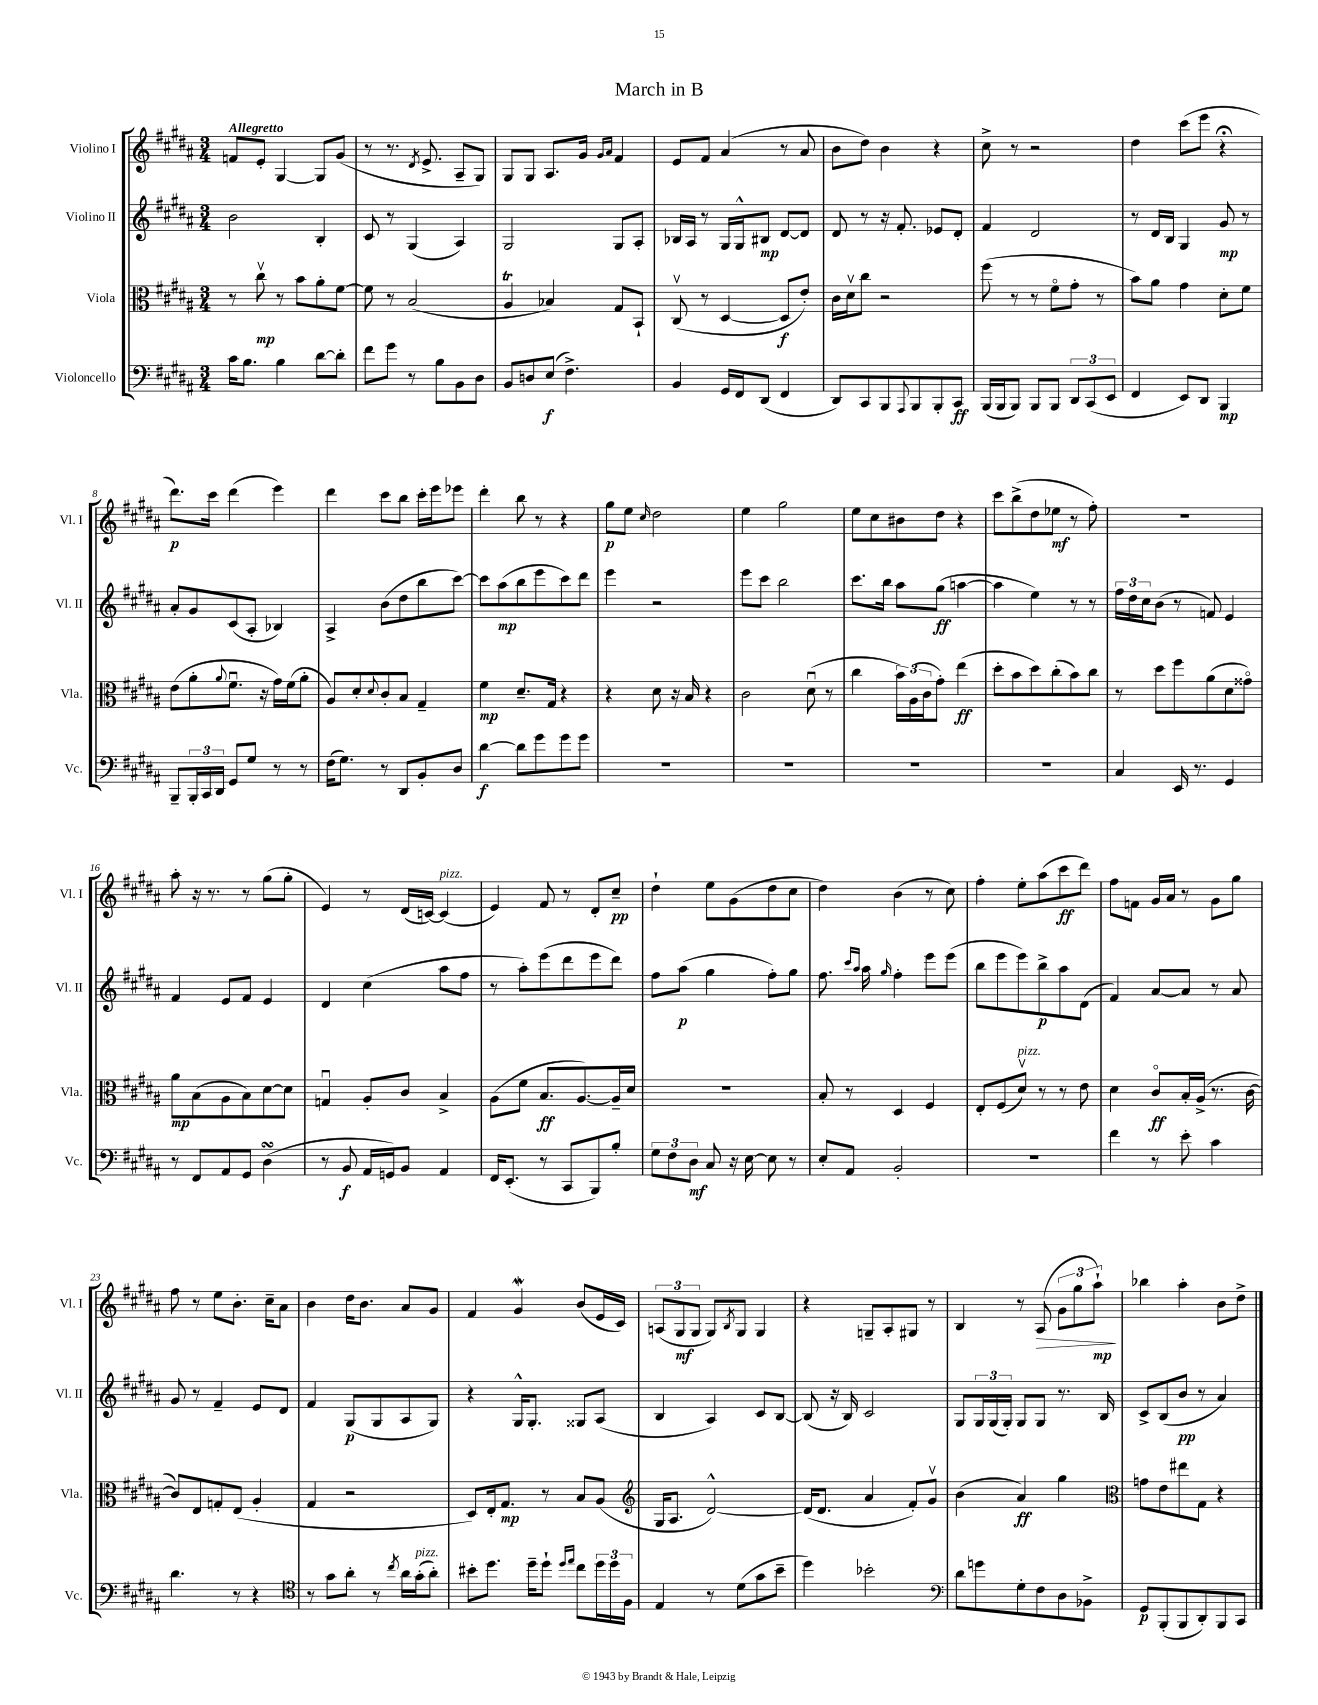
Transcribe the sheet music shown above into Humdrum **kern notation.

**kern	**dynam	**kern	**dynam	**kern	**dynam	**kern	**dynam
*part4	*part4	*part3	*part3	*part2	*part2	*part1	*part1
*staff4	*staff4	*staff3	*staff3	*staff2	*staff2	*staff1	*staff1
*I"Violoncello	*	*I"Viola	*	*I"Violino II	*	*I"Violino I	*
*I'Vc.	*	*I'Vla.	*	*I'Vl. II	*	*I'Vl. I	*
*clefF4	*	*clefC3	*	*clefG2	*	*clefG2	*
*k[f#c#g#d#a#]	*	*k[f#c#g#d#a#]	*	*k[f#c#g#d#a#]	*	*k[f#c#g#d#a#]	*
*M3/4	*	*M3/4	*	*M3/4	*	*M3/4	*
=1	=1	=1	=1	=1	=1	=1	=1
!	!	!	!	!	!	!LO:TX:a:B:t=Allegretto	!
16c#\KL	.	8r	.	2b\	.	8fn/L	.
8.B\J	.	.	.	.	.	.	.
.	.	8cc#v\	mp	.	.	8e'/J	.
4B\	.	8r	.	.	.	[4G#/	.
.	.	8b\L	.	.	.	.	.
[8d#\L	.	8a#'\	.	4B'/	.	8G#/L]	.
8d#'\J]	.	[8f#\J	.	.	.	(8g#/J	.
=2	=2	=2	=2	=2	=2	=2	=2
8f#\L	.	8f#\]	.	8c#/	.	8r	.
8g#\J	.	8r	.	8r	.	8.r	.
8r	.	(2B/	.	(4G#/	.	.	.
.	.	.	.	.	.	8qd#/	.
.	.	.	.	.	.	8.e^/	.
8B\L	.	.	.	.	.	.	.
8BB\	.	.	.	4A#/)	.	8A#~/L	.
8D#\J	.	.	.	.	.	8G#/J)	.
=3	=3	=3	=3	=3	=3	=3	=3
8BB/L	.	4A#t/	.	2G#/	.	8G#/L	.
8Dn/	.	.	.	.	.	8G#/J	.
(8E/J	f	4B-X/)	.	.	.	8.A#/L	.
4.F#^\)	.	.	.	.	.	.	.
.	.	.	.	.	.	16g#/Jk	.
.	.	.	.	.	.	16qqg#/LL	.
.	.	.	.	.	.	16qqa#/JJ	.
.	.	8G#/L	.	8G#/L	.	4f#/	.
.	.	8BB`/J	.	8A#'/J	.	.	.
=4	=4	=4	=4	=4	=4	=4	=4
4BB/	.	(8C#v/	.	16B-X/LL	.	8e/L	.
.	.	.	.	16A#/JJ	.	.	.
.	.	8r	.	8r	.	8f#/J	.
16GG#/LL	.	[4D#/	.	16G#/LL	.	(4a#/	.
16FF#/J	.	.	.	16G#^^/J	.	.	.
(8DD#/J	.	.	.	8B#X/J	mp	.	.
4FF#/	.	8D#/L]	f	[8d#/L	.	8r	.
.	.	8e'/J)	.	8d#/J]	.	8a#/	.
=5	=5	=5	=5	=5	=5	=5	=5
8DD#/L)	.	16c#\LL	.	8d#/	.	8b\L	.
.	.	16d#v\J	.	.	.	.	.
8CC#/	.	8cc#\J	.	8r	.	8dd#\J)	.
8BBB/	.	2r	.	16r	.	4b\	.
.	.	.	.	8.f#'/	.	.	.
8qqAAA#/	.	.	.	.	.	.	.
8BBB/	.	.	.	.	.	.	.
8BBB'/	.	.	.	8e-X/L	.	4r	.
8CC#/J	ff	.	.	8d#'/J	.	.	.
=6	=6	=6	=6	=6	=6	=6	=6
(16BBB/LL	.	(8ff#\	.	4f#/	.	8cc#^\	.
16BBB/J	.	.	.	.	.	.	.
8BBB/J)	.	8r	.	.	.	8r	.
8BBB/L	.	8r	.	2d#/	.	2r	.
8BBB/J	.	8f#\L	.	.	.	.	.
12DD#/L	.	8g#'\J	.	.	.	.	.
(12CC#/	.	.	.	.	.	.	.
.	.	8r	.	.	.	.	.
12EE/J	.	.	.	.	.	.	.
=7	=7	=7	=7	=7	=7	=7	=7
4FF#/	.	8b\L)	.	8r	.	4dd#\	.
.	.	8a#\J	.	16d#/LL	.	.	.
.	.	.	.	16B/JJ	.	.	.
8EE/L)	.	4g#\	.	4G#/	.	(8ccc#\L	.
8DD#/J	.	.	.	.	.	8eee\J	.
4BBB/	mp	8d#'\L	.	8g#/	mp	4r;<	.
.	.	8f#\J	.	8r	.	.	.
!!LO:LB:g=z
=8	=8	=8	=8	=8	=8	=8	=8
8BBB~/L	.	(8e\L	.	8a#'/L	.	8.ddd#\L)	p
24BBB'/L	.	8a#'\	.	8g#/	.	.	.
24CC#/	.	.	.	.	.	.	.
.	.	.	.	.	.	16ccc#\Jk	.
24DD#/JJ	.	.	.	.	.	.	.
.	.	8qqa#/	.	.	.	.	.
8GG#/L	.	8.f#u\J	.	(8c#/	.	(4ddd#\	.
8G#/J	.	.	.	8A#'/J	.	.	.
.	.	16r	.	.	.	.	.
8r	.	16g#\LL)	.	4B-X/)	.	4eee\)	.
.	.	(16f#\J	.	.	.	.	.
8r	.	8a#'\J	.	.	.	.	.
=9	=9	=9	=9	=9	=9	=9	=9
(16F#\KL	.	8A#/L)	.	4A#^/	.	4ddd#\	.
8.G#\J)	.	.	.	.	.	.	.
.	.	8d#'/	.	.	.	.	.
.	.	8qqd#/	.	.	.	.	.
8r	.	8c#'/	.	(8b\L	.	8ccc#\L	.
8DD#/L	.	8B/J	.	8dd#\	.	8bb\J	.
8BB'/	.	4G#~/	.	8bb\	.	16ccc#'\LL	.
.	.	.	.	.	.	16eee\J	.
8D#/J	.	.	.	[8ccc#\J)	.	8eee-X\J	.
=10	=10	=10	=10	=10	=10	=10	=10
[4d#\	f	4f#\	mp	8ccc#\L]	.	4ddd#'\	.
.	.	.	.	(8aa#\	mp	.	.
8d#\L]	.	8.d#~/L	.	8bb\	.	8bb\	.
8g#\	.	.	.	8eee\	.	8r	.
.	.	16G#/Jk	.	.	.	.	.
8g#\	.	4r	.	8ccc#\)	.	4r	.
8g#\J	.	.	.	8ddd#\J	.	.	.
=11	=11	=11	=11	=11	=11	=11	=11
2.r	.	4r	.	4eee\	.	8gg#\L	p
.	.	.	.	.	.	8ee\J	.
.	.	.	.	.	.	16qqcc#/	.
.	.	8d#\	.	2r	.	2dd#\	.
.	.	16r	.	.	.	.	.
.	.	16B/	.	.	.	.	.
.	.	4r	.	.	.	.	.
=12	=12	=12	=12	=12	=12	=12	=12
2.r	.	2c#\	.	8eee\L	.	4ee\	.
.	.	.	.	8ccc#\J	.	.	.
.	.	.	.	2bb\	.	2gg#\	.
.	.	(8d#u\	.	.	.	.	.
.	.	8r	.	.	.	.	.
=13	=13	=13	=13	=13	=13	=13	=13
2.r	.	4cc#\	.	8.ccc#\L	.	8ee\L	.
.	.	.	.	.	.	8cc#\	.
.	.	.	.	16bb\Jk	.	.	.
.	.	24b\LL)	.	8aa#\L	.	8b#X\	.
.	.	(24A#\	.	.	.	.	.
.	.	24c#\J	.	.	.	.	.
.	.	8g#'\J)	.	(8gg#\J	ff	8dd#\J	.
.	.	(4ee\	ff	[4aan\	.	4r	.
=14	=14	=14	=14	=14	=14	=14	=14
2.r	.	8dd#'\L	.	4aa\]	.	8ccc#\L	.
.	.	8b\	.	.	.	(8bb^\	.
.	.	8dd#\)	.	4ee\)	.	8dd#\	.
.	.	(8cc#'\	.	.	.	8ee-X\J	mf
.	.	8b\)	.	8r	.	8r	.
.	.	8cc#\J	.	8r	.	8ff#'\)	.
=15	=15	=15	=15	=15	=15	=15	=15
4C#/	.	8r	.	24ff#\LL	.	2.r	.
.	.	.	.	24dd#\	.	.	.
.	.	.	.	24cc#\J	.	.	.
.	.	8dd#\L	.	(8b\J	.	.	.
16EE/	.	8ff#\	.	8r	.	.	.
8.r	.	.	.	.	.	.	.
.	.	(8a#\	.	8fn/)	.	.	.
4GG#/	.	8d#\	.	4e/	.	.	.
.	.	8g##X\J)	.	.	.	.	.
!!LO:LB:g=z
=16	=16	=16	=16	=16	=16	=16	=16
8r	.	8a#\L	mp	4f#/	.	8aa#'\	.
8FF#/L	.	(8B\	.	.	.	16r	.
.	.	.	.	.	.	8.r	.
8AA#/	.	8A#\	.	8e/L	.	.	.
8GG#/J	.	8B\)	.	8f#/J	.	8r	.
(4D#sSsS\	.	[8d#\	.	4e/	.	(8gg#\L	.
.	.	8d#\J]	.	.	.	8gg#'\J	.
=17	=17	=17	=17	=17	=17	=17	=17
8r	.	4Gnu/	.	4d#/	.	4e/)	.
8BB/	f	.	.	.	.	.	.
16AA#/LL	.	8A#'/L	.	(4cc#\	.	8r	.
16GGn/J)	.	.	.	.	.	.	.
8BB/J	.	8c#/J	.	.	.	(16d#/LL	.
.	.	.	.	.	.	[16cn/JJ)	.
!	!	!	!	!	!	!LO:TX:a:i:t=pizz.	!
4AA#/	.	4B^/	.	8aa#\L	.	(4c/]	.
.	.	.	.	8ff#\J	.	.	.
=18	=18	=18	=18	=18	=18	=18	=18
16FF#/KL	.	(8A#\L	.	8r	.	4e/)	.
(8.EE'/J	.	.	.	.	.	.	.
.	.	8f#\J	.	8aa#'\L)	.	.	.
8r	.	8.B/L	ff	(8eee\	.	8f#/	.
8CC#/L	.	.	.	8ddd#\	.	8r	.
.	.	[8.A#/)	.	.	.	.	.
8BBB/)	.	.	.	8eee\	.	8d#'/L	.
8B'/J	.	16A#~/L]	.	8ddd#\J)	.	8cc#~/J	pp
.	.	16d#/JJ	.	.	.	.	.
=19	=19	=19	=19	=19	=19	=19	=19
12G#\L	.	2.r	.	8ff#\L	.	4dd#`\	.
12F#\	.	.	.	.	.	.	.
.	.	.	.	(8aa#\J	p	.	.
12D#\J	mf	.	.	.	.	.	.
8C#/	.	.	.	4gg#\	.	8ee\L	.
16r	.	.	.	.	.	(8g#\	.
[16E\	.	.	.	.	.	.	.
8E\]	.	.	.	8ff#'\L)	.	8dd#\	.
8r	.	.	.	8gg#\J	.	8cc#\J	.
=20	=20	=20	=20	=20	=20	=20	=20
8E'/L	.	8B'/	.	8.ff#\	.	4dd#\)	.
8AA#/J	.	8r	.	.	.	.	.
.	.	.	.	16qqccc#/LL	.	.	.
.	.	.	.	16qqaa#/JJ	.	.	.
.	.	.	.	16aa#\	.	.	.
.	.	.	.	16qqgg#/	.	.	.
2BB'/	.	4D#/	.	4ff#'\	.	(4b\	.
.	.	4F#/	.	8eee\L	.	8r	.
.	.	.	.	(8eee\J	.	8cc#\)	.
=21	=21	=21	=21	=21	=21	=21	=21
2.r	.	8E'/L	.	8bb\L	.	4ff#'\	.
.	.	(8F#/	.	8eee\	.	.	.
!	!	!LO:TX:a:i:t=pizz.	!	!	!	!	!
.	.	8d#v/J)	.	8eee\)	.	8ee'\L	.
.	.	8r	.	8bb^\	p	(8aa#\	.
.	.	8r	.	8aa#\	.	8ccc#\	ff
.	.	8e\	.	(8d#\J	.	8ddd#\J)	.
=22	=22	=22	=22	=22	=22	=22	=22
4f#\	.	4d#\	.	4f#/)	.	8ff#\L	.
.	.	.	.	.	.	8fn\J	.
8r	.	8c#/L	ff	[8a#/L	.	16g#/LL	.
.	.	.	.	.	.	16a#/JJ	.
8e'\	.	16B'/L	.	8a#/J]	.	8r	.
.	.	(16A#^/JJ	.	.	.	.	.
4c#\	.	8.r	.	8r	.	8g#\L	.
.	.	.	.	8a#/	.	8gg#\J	.
.	.	[16c#\	.	.	.	.	.
!!LO:LB:g=z
=23	=23	=23	=23	=23	=23	=23	=23
4.d#\	.	8c#/L])	.	8g#/	.	8ff#\	.
.	.	8E/	.	8r	.	8r	.
.	.	8Gn'/	.	4f#~/	.	8ee\L	.
8r	.	(8E/J	.	.	.	8.b'\J	.
4r	.	4A#'/	.	8e/L	.	.	.
.	.	.	.	.	.	16cc#~\KL	.
.	.	.	.	8d#/J	.	8a#\J	.
=24	=24	=24	=24	=24	=24	=24	=24
*clefC4	*	*	*	*	*	*	*
8r	.	4G#/	.	4f#/	.	4b\	.
8g#\L	.	.	.	.	.	.	.
8a#'\J	.	2r	.	(8G#/L	p	16dd#\KL	.
.	.	.	.	.	.	8.b\J	.
8r	.	.	.	8G#/	.	.	.
8qcc#/	.	.	.	.	.	.	.
16a#\LL	.	.	.	8A#/	.	8a#/L	.
!LO:TX:a:i:t=pizz.	!	!	!	!	!	!	!
(16g#'\J	.	.	.	.	.	.	.
8a#'\J)	.	.	.	8G#/J)	.	8g#/J	.
=25	=25	=25	=25	=25	=25	=25	=25
8b#X'\L	.	8D#/L)	.	4r	.	4f#/	.
8.dd#\J	.	16E'/k	.	.	.	.	.
.	.	8.G#/J	mp	.	.	.	.
.	.	.	.	16G#^^/KL	.	4g#W/	.
16dd#~\KL	.	.	.	8.G#'/J	.	.	.
8dd#`\J	.	8r	.	.	.	.	.
16qqdd#/LL	.	.	.	.	.	.	.
16qqee/JJ	.	.	.	.	.	.	.
8cc#\L	.	8B/L	.	8G##X/L	.	(8b/L	.
24dd#\L	.	(8A#/J	.	(8A#/J	.	16e/L	.
24dd#\	.	.	.	.	.	.	.
.	.	.	.	.	.	16c#/JJ)	.
24F#\JJ	.	.	.	.	.	.	.
=26	=26	=26	=26	=26	=26	=26	=26
*	*	*clefG2	*	*	*	*	*
4E/	.	16G#/KL	.	4B/	.	(12An/L	.
.	.	8.A#/J	.	.	.	.	.
.	.	.	.	.	.	12G#/	mf
.	.	.	.	.	.	12G#/J	.
8r	.	[2d#^^/)	.	4A#/)	.	8G#/L)	.
.	.	.	.	.	.	8qB/	.
(8d#\L	.	.	.	.	.	8G#/J	.
8g#\	.	.	.	8c#/L	.	4G#/	.
8b~\J	.	.	.	[8B/J	.	.	.
=27	=27	=27	=27	=27	=27	=27	=27
4dd#\)	.	(16d#/KL]	.	(8B/]	.	4r	.
.	.	8.d#/J	.	.	.	.	.
.	.	.	.	16r	.	.	.
.	.	.	.	16B/)	.	.	.
2b-X'\	.	4a#/	.	2c#/	.	8Gn~/L	.
.	.	.	.	.	.	8A#'/	.
.	.	8f#'/L)	.	.	.	8G#X/J	.
.	.	8g#v/J	.	.	.	8r	.
=28	=28	=28	=28	=28	=28	=28	=28
*clefF4	*	*	*	*	*	*	*
8d#\L	.	(4b\	.	8G#/L	.	4B/	.
8gn\	.	.	.	24G#/L	.	.	.
.	.	.	.	(24G#/	.	.	.
.	.	.	.	24G#'/JJ)	.	.	.
8G#'\	.	4a#/)	ff	8G#/L	.	8r	.
!	!	!	!	!	!	!	!LO:HP:b
8F#\	.	.	.	8G#/J	.	(8A#/	>
8D#\	.	4gg#\	.	8.r	.	12g#\L	.
.	.	.	.	.	.	12gg#\	.
8BB-X^\J	.	.	.	.	.	.	.
.	.	.	.	.	.	12aa#`\J)	mp
.	.	.	.	16B/	.	.	.
.	.	.	.	.	.	.	]
=29	=29	=29	=29	=29	=29	=29	=29
*	*	*clefC3	*	*	*	*	*
8GG#/L	p	8gn\L	.	8c#^/L	.	4bb-X\	.
(8BBB'/	.	8e\	.	(8B/	.	.	.
8BBB/	.	8ee#X\	.	8b/J	pp	4aa#'\	.
8DD#'/)	.	8G#\J	.	8r	.	.	.
8BBB/	.	4r	.	4a#/)	.	8b\L	.
8CC#/J	.	.	.	.	.	8dd#^\J	.
==	==	==	==	==	==	==	==
*-	*-	*-	*-	*-	*-	*-	*-
